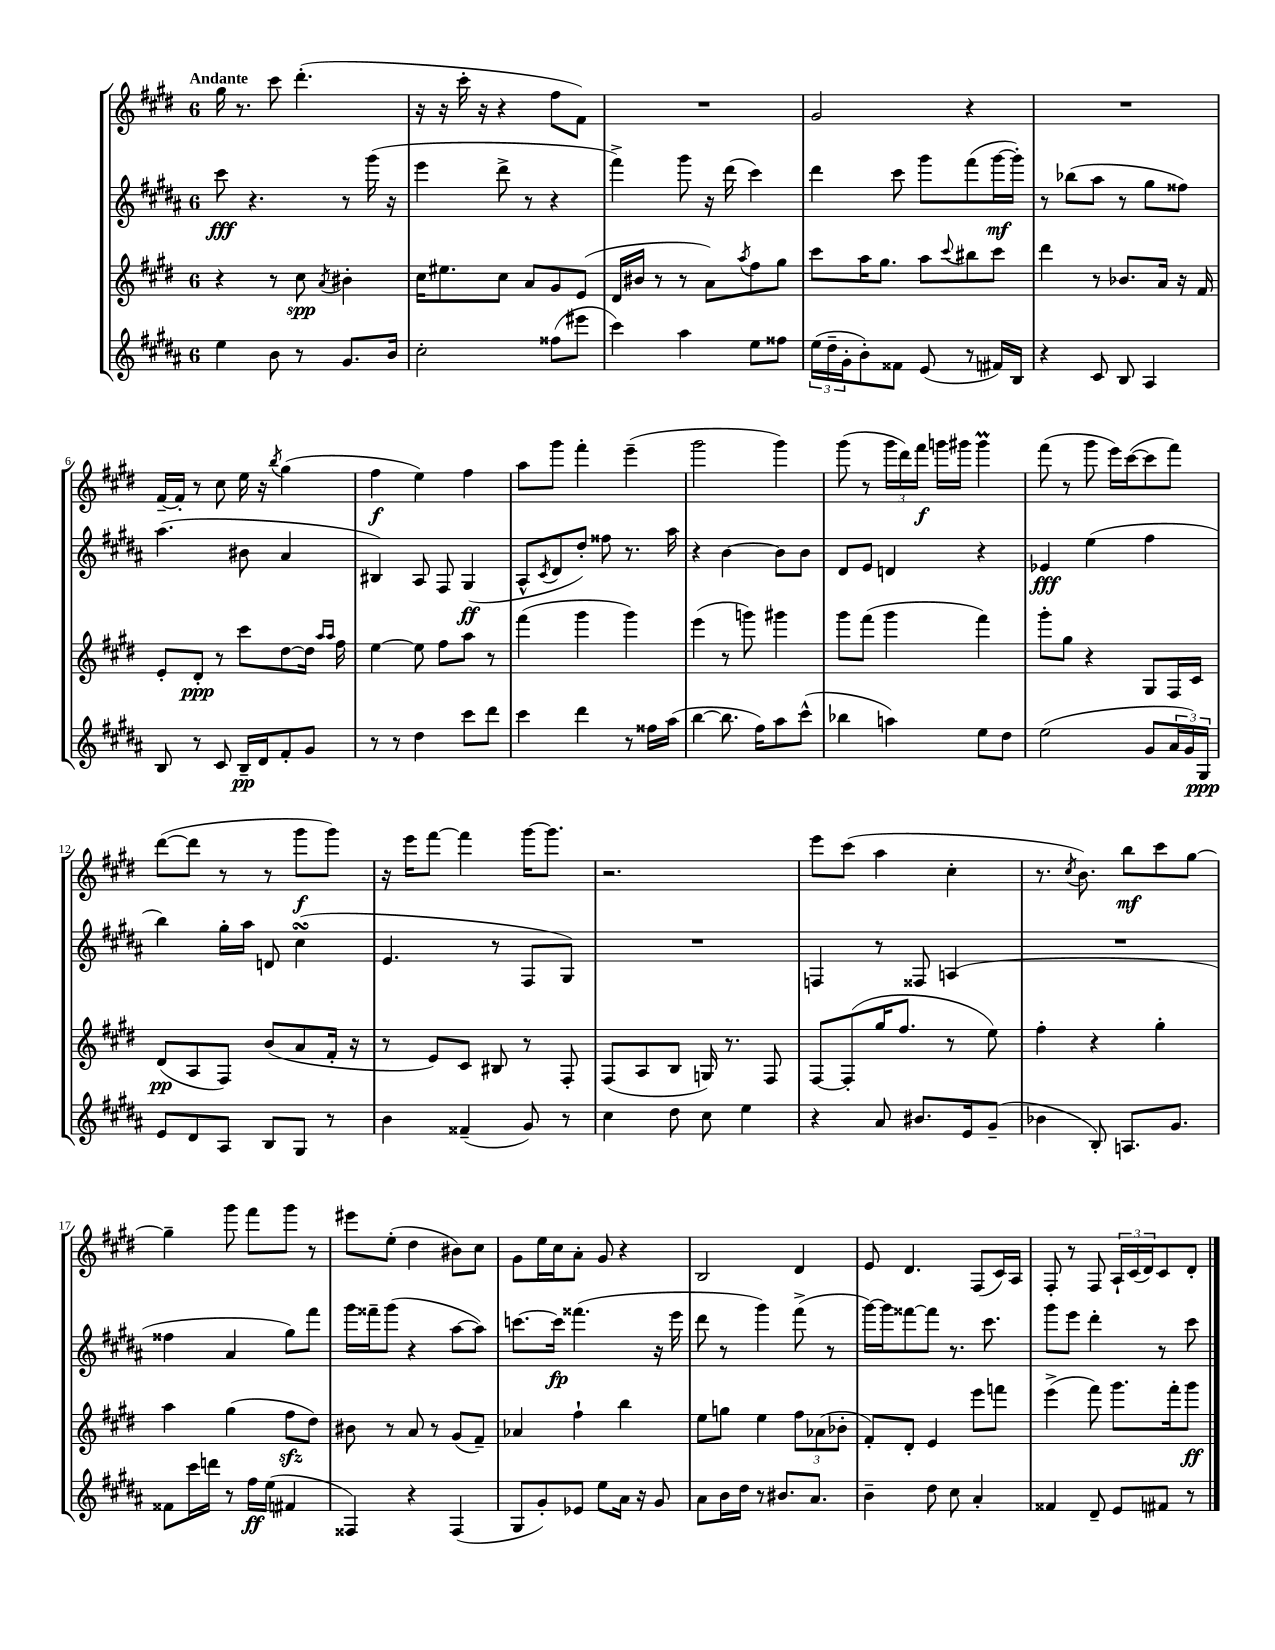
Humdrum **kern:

**kern	**dynam	**kern	**dynam	**kern	**dynam	**kern	**dynam
*part4	*part4	*part3	*part3	*part2	*part2	*part1	*part1
*staff4	*staff4	*staff3	*staff3	*staff2	*staff2	*staff1	*staff1
*clefG2	*	*clefG2	*	*clefG2	*	*clefG2	*
*k[f#c#g#d#a#]	*	*k[f#c#g#d#]	*	*k[f#c#g#d#a#]	*	*k[f#c#g#d#]	*
*M6/8	*	*M6/8	*	*M6/8	*	*M6/8	*
=1	=1	=1	=1	=1	=1	=1	=1
!	!	!	!	!	!	!LO:TX:a:B:t=Andante	!
4ee\	.	4r	.	8ccc#\	fff	16gg#\	.
.	.	.	.	.	.	8.r	.
.	.	.	.	4.r	.	.	.
8b\	.	8r	.	.	.	8ccc#\	.
8r	.	8cc#\	spp	.	.	(4.ddd#'\	.
.	.	8qa/	.	.	.	.	.
8.g#/L	.	4b#X'\	.	8r	.	.	.
.	.	.	.	(16ggg#\	.	.	.
16b/Jk	.	.	.	16r	.	.	.
=2	=2	=2	=2	=2	=2	=2	=2
2cc#'\	.	16cc#\KL	.	4eee\	.	16r	.
.	.	8.ee#X\	.	.	.	16r	.
.	.	.	.	.	.	16ccc#'\	.
.	.	.	.	.	.	16r	.
.	.	8cc#\J	.	8ddd#^\	.	4r	.
.	.	8a/L	.	8r	.	.	.
(8ff##X\L	.	8g#/	.	4r	.	8ff#\L	.
8eee#X\J	.	(8e/J	.	.	.	8f#\J)	.
=3	=3	=3	=3	=3	=3	=3	=3
4ccc#\)	.	16d#/LL	.	4fff#^\)	.	2.r	.
.	.	16b#X/JJ	.	.	.	.	.
.	.	8r	.	.	.	.	.
4aa#\	.	8r	.	8ggg#\	.	.	.
.	.	8a\L)	.	16r	.	.	.
.	.	.	.	(16ddd#\	.	.	.
.	.	8qaa/	.	.	.	.	.
8ee\L	.	8ff#\	.	4ccc#\)	.	.	.
8ff##X\J	.	8gg#\J	.	.	.	.	.
=4	=4	=4	=4	=4	=4	=4	=4
(24ee\LL	.	8ccc#\L	.	4ddd#\	.	2g#/	.
24dd#~\	.	.	.	.	.	.	.
24g#'\J	.	.	.	.	.	.	.
8b'\)	.	16aa\K	.	.	.	.	.
.	.	8.gg#\J	.	.	.	.	.
8f##X\J	.	.	.	8ccc#\	.	.	.
(8e/	.	8aa\L	.	8ggg#\L	.	.	.
.	.	8qqccc#/	.	.	.	.	.
8r	.	8bb#X\	.	(8fff#\	.	4r	.
16f#X/LL)	.	8ccc#\J	.	[16ggg#\L	mf	.	.
16B/JJ	.	.	.	16ggg#'\JJ])	.	.	.
=5	=5	=5	=5	=5	=5	=5	=5
4r	.	4ddd#\	.	8r	.	2.r	.
.	.	.	.	(8bb-X\L	.	.	.
8c#/	.	8r	.	8aa#\J	.	.	.
8B/	.	8.b-X/L	.	8r	.	.	.
4A#/	.	.	.	8gg#\L	.	.	.
.	.	16a/Jk	.	.	.	.	.
.	.	16r	.	8ff##X\J)	.	.	.
.	.	16f#/	.	.	.	.	.
!!LO:LB:g=z
=6	=6	=6	=6	=6	=6	=6	=6
8B/	.	8e'/L	.	(4.aa#\	.	[16f#~/LL	.
.	.	.	.	.	.	16f#'/JJ]	.
8r	.	8d#'/J	ppp	.	.	8r	.
8c#/	.	8r	.	.	.	8cc#\	.
16B~/LL	pp	8ccc#\L	.	8b#X\	.	16ee\	.
16d#/J	.	.	.	.	.	16r	.
.	.	.	.	.	.	8qbb/	.
8f#'/	.	[8dd#\	.	4a#/	.	(4gg#\	.
8g#/J	.	16dd#\Jk]	.	.	.	.	.
.	.	16qqaa/LL	.	.	.	.	.
.	.	16qqaa/JJ	.	.	.	.	.
.	.	16ff#\	.	.	.	.	.
=7	=7	=7	=7	=7	=7	=7	=7
8r	.	[4ee\	.	4B#X/)	.	4ff#\	f
8r	.	.	.	.	.	.	.
4dd#\	.	8ee\]	.	8A#/	.	4ee\)	.
.	.	8ff#\L	.	8F#/	.	.	.
8ccc#\L	.	8aa\J	.	(4G#/	ff	4ff#\	.
8ddd#\J	.	8r	.	.	.	.	.
=8	=8	=8	=8	=8	=8	=8	=8
4ccc#\	.	(4fff#\	.	8A#^^/L	.	8aa\L	.
.	.	.	.	8qc#/	.	.	.
.	.	.	.	8d#/	.	8ggg#\J	.
4ddd#\	.	4ggg#\	.	8dd#'/J)	.	4fff#'\	.
.	.	.	.	8ff##X\	.	.	.
8r	.	4ggg#\)	.	8.r	.	(4eee~\	.
16ff##X\LL	.	.	.	.	.	.	.
(16aa#\JJ	.	.	.	16aa#\	.	.	.
=9	=9	=9	=9	=9	=9	=9	=9
[4bb\	.	(4eee\	.	4r	.	2ggg#\	.
8.bb\]	.	8r	.	[4b\	.	.	.
.	.	8gggn\)	.	.	.	.	.
16ff#\KL)	.	.	.	.	.	.	.
8aa#\	.	4ggg#X\	.	8b\L]	.	4ggg#\)	.
(8ccc#^^\J	.	.	.	8b\J	.	.	.
=10	=10	=10	=10	=10	=10	=10	=10
4bb-X\	.	8ggg#\L	.	8d#/L	.	(8ggg#\	.
.	.	(8fff#\J	.	8e/J	.	8r	.
4aan\)	.	4ggg#\	.	4dn/	.	24ggg#\LL	.
.	.	.	.	.	.	24ddd#\)	.
.	.	.	.	.	.	24fff#\JJ	f
.	.	.	.	.	.	16gggn\LL	.
.	.	.	.	.	.	16ggg#X\JJ	.
8ee\L	.	4fff#\)	.	4r	.	4ggg#m\	.
8dd#\J	.	.	.	.	.	.	.
=11	=11	=11	=11	=11	=11	=11	=11
(2ee\	.	8ggg#'\L	.	4e-X/	fff	(8fff#\	.
.	.	8gg#\J	.	.	.	8r	.
.	.	4r	.	(4ee\	.	8ggg#\	.
.	.	.	.	.	.	16eee\LL)	.
.	.	.	.	.	.	([16ccc#\J	.
8g#/L	.	8G#/L	.	4ff#\	.	8ccc#\]	.
24a#/L	.	16F#/L	.	.	.	8fff#\J)	.
24g#/)	.	.	.	.	.	.	.
.	.	16c#/JJ	.	.	.	.	.
24G#/JJ	ppp	.	.	.	.	.	.
!!LO:LB:g=z
=12	=12	=12	=12	=12	=12	=12	=12
8e/L	.	(8d#/L	pp	4bb\)	.	([8ddd#\L	.
8d#/	.	8A/	.	.	.	8ddd#\J]	.
8A#/J	.	8F#/J)	.	16gg#'\LL	.	8r	.
.	.	.	.	16aa#\JJ	.	.	.
8B/L	.	(8b/L	.	8dn/	.	8r	.
8G#/J	.	8a/	.	(4cc#sSSS\	.	8ggg#\L	f
8r	.	16f#'/Jk	.	.	.	8ggg#\J)	.
.	.	16r	.	.	.	.	.
=13	=13	=13	=13	=13	=13	=13	=13
4b\	.	8r	.	4.e/	.	16r	.
.	.	.	.	.	.	16eee\KL	.
.	.	8e/L)	.	.	.	[8fff#\J	.
(4f##X~/	.	8c#/J	.	.	.	4fff#\]	.
.	.	8B#X/	.	8r	.	.	.
8g#/)	.	8r	.	8F#/L	.	[16ggg#\KL	.
.	.	.	.	.	.	8.ggg#\J]	.
8r	.	8F#'/	.	8G#/J)	.	.	.
=14	=14	=14	=14	=14	=14	=14	=14
4cc#\	.	(8F#/L	.	2.r	.	2.r	.
.	.	8A/	.	.	.	.	.
8dd#\	.	8B/J	.	.	.	.	.
8cc#\	.	16Gn/)	.	.	.	.	.
.	.	8.r	.	.	.	.	.
4ee\	.	.	.	.	.	.	.
.	.	8F#/	.	.	.	.	.
=15	=15	=15	=15	=15	=15	=15	=15
4r	.	[8F#/L	.	4Fn/	.	8eee\L	.
.	.	(8F#'/]	.	.	.	(8ccc#\J	.
8a#/	.	16gg#/K	.	8r	.	4aa\	.
.	.	8.ff#/J	.	.	.	.	.
8.b#X/L	.	.	.	8F##X/	.	.	.
.	.	8r	.	(4An/	.	4cc#'\	.
16e/k	.	.	.	.	.	.	.
(8g#~/J	.	8ee\)	.	.	.	.	.
=16	=16	=16	=16	=16	=16	=16	=16
4b-X\	.	4ff#'\	.	2.r	.	8.r	.
.	.	.	.	.	.	8qcc#/	.
.	.	.	.	.	.	8.b\)	.
8B'/)	.	4r	.	.	.	.	.
8.An/L	.	.	.	.	.	8bb\L	mf
.	.	4gg#'\	.	.	.	8ccc#\	.
8.g#/J	.	.	.	.	.	.	.
.	.	.	.	.	.	[8gg#\J	.
!!LO:LB:g=z
=17	=17	=17	=17	=17	=17	=17	=17
8f##X\L	.	4aa\	.	4ff##X\	.	4gg#~\]	.
16ccc#\L	.	.	.	.	.	.	.
16dddn\JJ	.	.	.	.	.	.	.
8r	.	(4gg#\	.	4a#/	.	8ggg#\	.
16ff#\LL	ff	.	.	.	.	8fff#\L	.
(16ee\JJ	.	.	.	.	.	.	.
4f#X/	.	8ff#zz\L	.	8gg#\L)	.	8ggg#\J	.
.	.	8dd#\J)	.	8fff#\J	.	8r	.
=18	=18	=18	=18	=18	=18	=18	=18
4F##X/)	.	8b#X\	.	16ggg#\LL	.	8eee#X\L	.
.	.	.	.	16fff##X~\J	.	.	.
.	.	8r	.	(8ggg#\J	.	(8ee'\J	.
4r	.	8a/	.	4r	.	4dd#\	.
.	.	8r	.	.	.	.	.
(4F##/	.	(8g#/L	.	[8aa#\L	.	8b#X\L)	.
.	.	8f#~/J)	.	8aa#\J])	.	8cc#\J	.
=19	=19	=19	=19	=19	=19	=19	=19
8G#/L	.	4a-X/	.	[8.cccn\L	.	8g#\L	.
8g#'/)	.	.	.	.	.	16ee\L	.
.	.	.	.	16ccc\Jk]	fp	16cc#\J	.
8e-X/J	.	4ff#`\	.	(4.fff##X\	.	8a'\J	.
8ee\L	.	.	.	.	.	8g#/	.
16a#\Jk	.	4bb\	.	.	.	4r	.
16r	.	.	.	.	.	.	.
8g#/	.	.	.	16r	.	.	.
.	.	.	.	16eee\	.	.	.
=20	=20	=20	=20	=20	=20	=20	=20
8a#\L	.	8ee\L	.	8ddd#\	.	2B/	.
16b\L	.	8ggn\J	.	8r	.	.	.
16dd#\JJ	.	.	.	.	.	.	.
8r	.	4ee\	.	4ggg#\)	.	.	.
8.b#X/L	.	.	.	.	.	.	.
.	.	12ff#\L	.	(8fff#^\	.	4d#/	.
8.a#/J	.	.	.	.	.	.	.
.	.	(12a-X\	.	.	.	.	.
.	.	.	.	8r	.	.	.
.	.	12b-X'\J	.	.	.	.	.
=21	=21	=21	=21	=21	=21	=21	=21
4b~\	.	8f#'/L)	.	[16ggg#\LL)	.	8e/	.
.	.	.	.	16ggg#\J]	.	.	.
.	.	8d#'/J	.	[8fff##X\	.	4.d#/	.
8dd#\	.	4e/	.	8fff##\J]	.	.	.
8cc#\	.	.	.	8.r	.	.	.
4a#'/	.	8eee\L	.	.	.	(8F#/L	.
.	.	.	.	8.ccc#\	.	.	.
.	.	8fffn\J	.	.	.	16c#/L)	.
.	.	.	.	.	.	16A/JJ	.
=22	=22	=22	=22	=22	=22	=22	=22
4f##X/	.	(4eee^\	.	8ggg#\L	.	8F#'/	.
.	.	.	.	8eee\J	.	8r	.
8d#~/	.	8fff#\)	.	4ddd#'\	.	8F#/	.
8e/L	.	8.ggg#\L	.	.	.	24A`/LL	.
.	.	.	.	.	.	(24c#/	.
.	.	.	.	.	.	24d#/J)	.
8f#X/J	.	.	.	8r	.	8c#/	.
.	.	16fff#'\k	.	.	.	.	.
8r	.	8ggg#\J	ff	8ccc#\	.	8d#'/J	.
==	==	==	==	==	==	==	==
*-	*-	*-	*-	*-	*-	*-	*-
